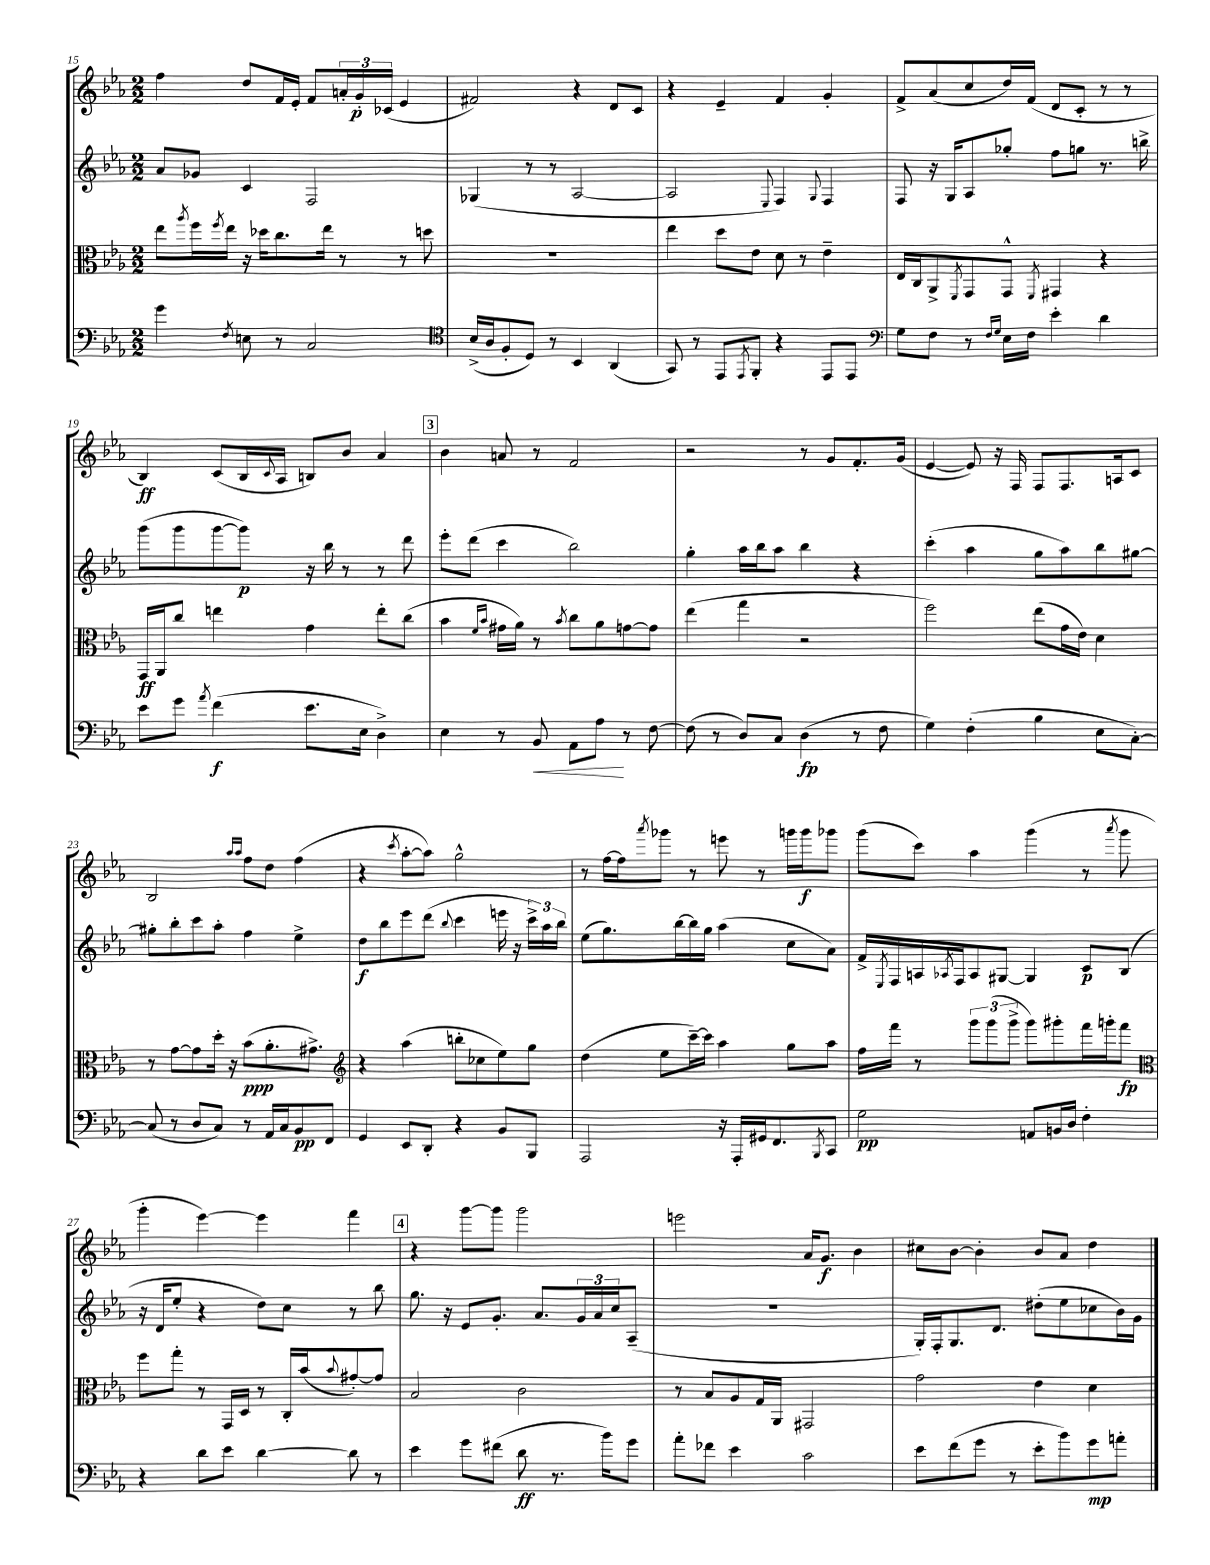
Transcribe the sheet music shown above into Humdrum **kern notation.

**kern	**kern	**kern	**kern
*staff4	*staff3	*staff2	*staff1
*clefF4	*clefC3	*clefG2	*clefG2
*k[b-e-a-]	*k[b-e-a-]	*k[b-e-a-]	*k[b-e-a-]
*M2/2	*M2/2	*M2/2	*M2/2
4g\	8ee-\L	8a-/L	4ff\
.	8qaa-/	.	.
.	16ff\L	8g-/J	.
.	8qff/	.	.
.	16ee-\JJ	.	.
8qF/	.	.	.
8E\	16r	4c/	8dd/L
.	16dd-\LK	.	.
8r	8.cc\	.	16f/L
.	.	.	16e-'/JJ
2C/	.	2F/	8f/L
.	16ee-\Jk	.	.
.	8r	.	24a'/L
.	.	.	24g'/
.	.	.	(24c-/JJ
.	8r	.	4e-/
.	8dd\	.	.
=	=	=	=
*clefC4	*	*	*
(16B-^/LL	1r	(4G-/	2f#/)
16A-/J	.	.	.
8F'/	.	.	.
8D/J)	.	8r	.
8r	.	8r	.
4BB-/	.	[2A-/	4r
(4AA-/	.	.	8d/L
.	.	.	8c/J
=	=	=	=
8GG/)	4ee-\	2A-/]	4r
8r	.	.	.
8EE-/L	8dd\L	.	4e-~/
8qEE-/	.	.	.
8FF'/J	8e-\J	.	.
.	.	8qqE-/	.
4r	8d\	4F/)	4f/
.	8r	.	.
.	.	8qqG/	.
8EE-/L	4e-~\	4F/	4g'/
8EE-/J	.	.	.
=	=	=	=
*clefF4	*	*	*
8G\L	16E-/LL	8F/	8f^/L
.	16C/J	.	.
8F\J	8AA-^/	16r	(8a-/
.	.	16G/LK	.
.	8qFF/	.	.
8r	8GG/	8A-/	8cc/
16qqF/LL	.	.	.
16qqG/JJ	.	.	.
16E-\LL	8GG^^/J	8gg-'/J	16dd/L)
16F\JJ	.	.	(16f/JJ
.	8qFF/	.	.
4e-'\	4GG#/	8ff\L	8d/L
.	.	8gg\J	8c'/J
4d\	4r	8.r	8r
.	.	.	8r
.	.	16bb^\	.
=	=	=	=
8e-\L	16GG/LL	(8ggg\L	4B-/)
.	16AA-/J	.	.
8g\J	8cc/J	8ggg\	.
8qa-/	.	.	.
(4f\	4ee\	[8ggg\	(8c/L
.	.	8ggg\]J)	16B-/L
.	.	.	8qqc/
.	.	.	16A-/JJ
8.e-\L	4g\	16r	8B/L)
.	.	16bb-\	.
.	.	8r	8b-/J
16E-\Jk	.	.	.
4D^\)	8ee'\L	8r	4a-/
.	(8cc\J	8ddd\	.
=	=	=	=
4E-\	4b-\	8eee-'\L	4b-\
.	.	(8ddd\J	.
.	16qqf/LL	.	.
.	16qqb-/JJ	.	.
8r	16g#\LL	4ccc\	8a/
.	16a-\JJ)	.	.
8BB-/	8r	.	8r
.	8qb-/	.	.
8AA-\L	8cc\L	2bb-\)	2f/
8A-\J	8a-\	.	.
8r	[8g\	.	.
[8F\	8g\]J	.	.
=	=	=	=
(8F\]	(4ee-\	4gg'\	2r
8r	.	.	.
8D/L)	4gg\	16aa-\LL	.
.	.	16bb-\J	.
8C/J	.	8aa-\J	.
(4D\	2r	4bb-\	8r
.	.	.	8g/L
8r	.	4r	8.f'/
8F\	.	.	.
.	.	.	(16g/Jk
=	=	=	=
4G\)	2ff\)	(4ccc'\	[4e-/
(4F'\	.	4aa-\	8e-/])
.	.	.	16r
.	.	.	16F/
4B-\	(8ee-\L	8gg\L	8F/L
.	16g\L	8aa-\)	8.F/
.	16e-\JJ)	.	.
8E-\L	4d\	8bb-\	.
.	.	.	16A/k
[8C'\J)	.	[8gg#\J	8c/J
=	=	=	=
(8C/]	8r	8gg#'\]L	2B-/
8r	[8g\L	8bb-'\	.
8D/L	8g\]	8ccc\	.
8C/J)	16dd'\Jk	8aa-'\J	.
.	16r	.	.
.	.	.	16qqaa-/LL
.	.	.	16qqaa-/JJ
8r	(8b-\L	4ff\	8ff\L
16AA-/LL	8.a-'\	.	8dd\J
16C/J	.	.	.
8BB-/	.	4ee-^\	(4ff\
.	8.g#^\J)	.	.
8FF/J	.	.	.
=	=	=	=
*	*clefG2	*	*
4GG/	4r	8dd\L	4r
.	.	8bb-\	.
.	.	.	8qccc/
8EE-/L	(4aa-\	8eee-\	[8aa-'\L
8DD'/J	.	(8ddd\J	8aa-\]J)
.	.	8qqbb-/	.
4r	8bb'\L	4ccc\	2gg^^\
.	8cc-\	.	.
8BB-/L	8ee-\)	16eee\	.
.	.	16r	.
8BBB-/J	8gg\J	24ccc^\LL)	.
.	.	24aa-\	.
.	.	24bb-\JJ	.
=	=	=	=
2AAA-/	(4dd\	(8ee-\L	8r
.	.	8.gg\)	[16ff\LL
.	.	.	16ff\]J
.	.	.	8qaaa-/
.	8ee-\L	.	8ggg-\J
.	.	[16bb-\L	.
.	[16ccc~\L)	16bb-\]	8r
.	16ccc\]JJ	16gg\JJ	.
16r	4aa-\	(4aa-\	8eee\
16AAA-'/LL	.	.	.
16GG#/J	.	.	8r
8.FF/	.	.	.
.	8gg\L	8cc\L	16ggg\LL
.	.	.	16ggg\J
8qBBB-/	.	.	.
8CC/J	8aa-\J	8a-\J)	8ggg-\J
=	=	=	=
2G\	16ff\LL	16f^/LL	(8ggg\L
.	.	8qE-/	.
.	16fff\JJ	16F/	.
.	8r	16A/	8ccc\J)
.	.	8qA-/	.
.	.	16F/J	.
.	12ggg\L	8A-/	4aa-\
.	(12ggg\	.	.
.	.	[8G#/J	.
.	12ggg^\J	.	.
8AA/L	8ggg\L)	4G#/]	(4ggg\
16BB/L	8ggg#'\	.	.
16D/JJ	.	.	.
4F'\	16fff\L	8c/L	8r
.	16ggg'\J	.	.
.	.	.	8qaaa-/
.	8fff\J	(8B-/J	8ggg\
=	=	=	=
*	*clefC3	*	*
4r	8ff\L	16r	4ggg'\
.	.	16d/LK	.
.	8gg'\J	8ee-'/J	.
8d\L	8r	4r	[4eee-\)
8e-\J	16GG/LL	.	.
.	16D/JJ	.	.
[4d\	8r	8dd\L)	4eee-\]
.	16C'/LL	8cc\J	.
.	(16b-/J	.	.
.	8qqb-/	.	.
8d\]	[8g#'/)	8r	4fff\
8r	8g#/]J	8bb-\	.
=	=	=	=
4e-\	2B-/	8.gg\	4r
.	.	16r	.
8g\L	.	8e-/L	[8ggg\L
(8f#\J	.	8.g'/J	8ggg\]J
8d\	2c\	.	2ggg\
.	.	8.a-/L	.
8.r	.	.	.
.	.	24g/L	.
.	.	24a-/	.
16b-\LK)	.	.	.
.	.	24cc/J	.
8g\J	.	(8A-~/J	.
=	=	=	=
8a-'\L	8r	1r	2eee\
8f-\J	8B-/L	.	.
4e-\	8A-/	.	.
.	16G/L	.	.
.	16AA-/JJ	.	.
2c\	2GG#/	.	16a-/LK
.	.	.	8.g/J
.	.	.	4b-\
=	=	=	=
8e-\L	2g\	16G'/LL)	8cc#\L
.	.	16F'/J	.
(8f\	.	8.G/	[8b-\J
8g\J	.	.	4b-'\]
.	.	8.d/J	.
8r	.	.	.
8e-'\L	4e-\	(8dd#'\L	8b-/L
8b-\)	.	8ee-\	8a-/J
8g\	4d\	8cc-\	4dd\
8a'\J	.	16b-\L)	.
.	.	16g\JJ	.
==	==	==	==
*-	*-	*-	*-
